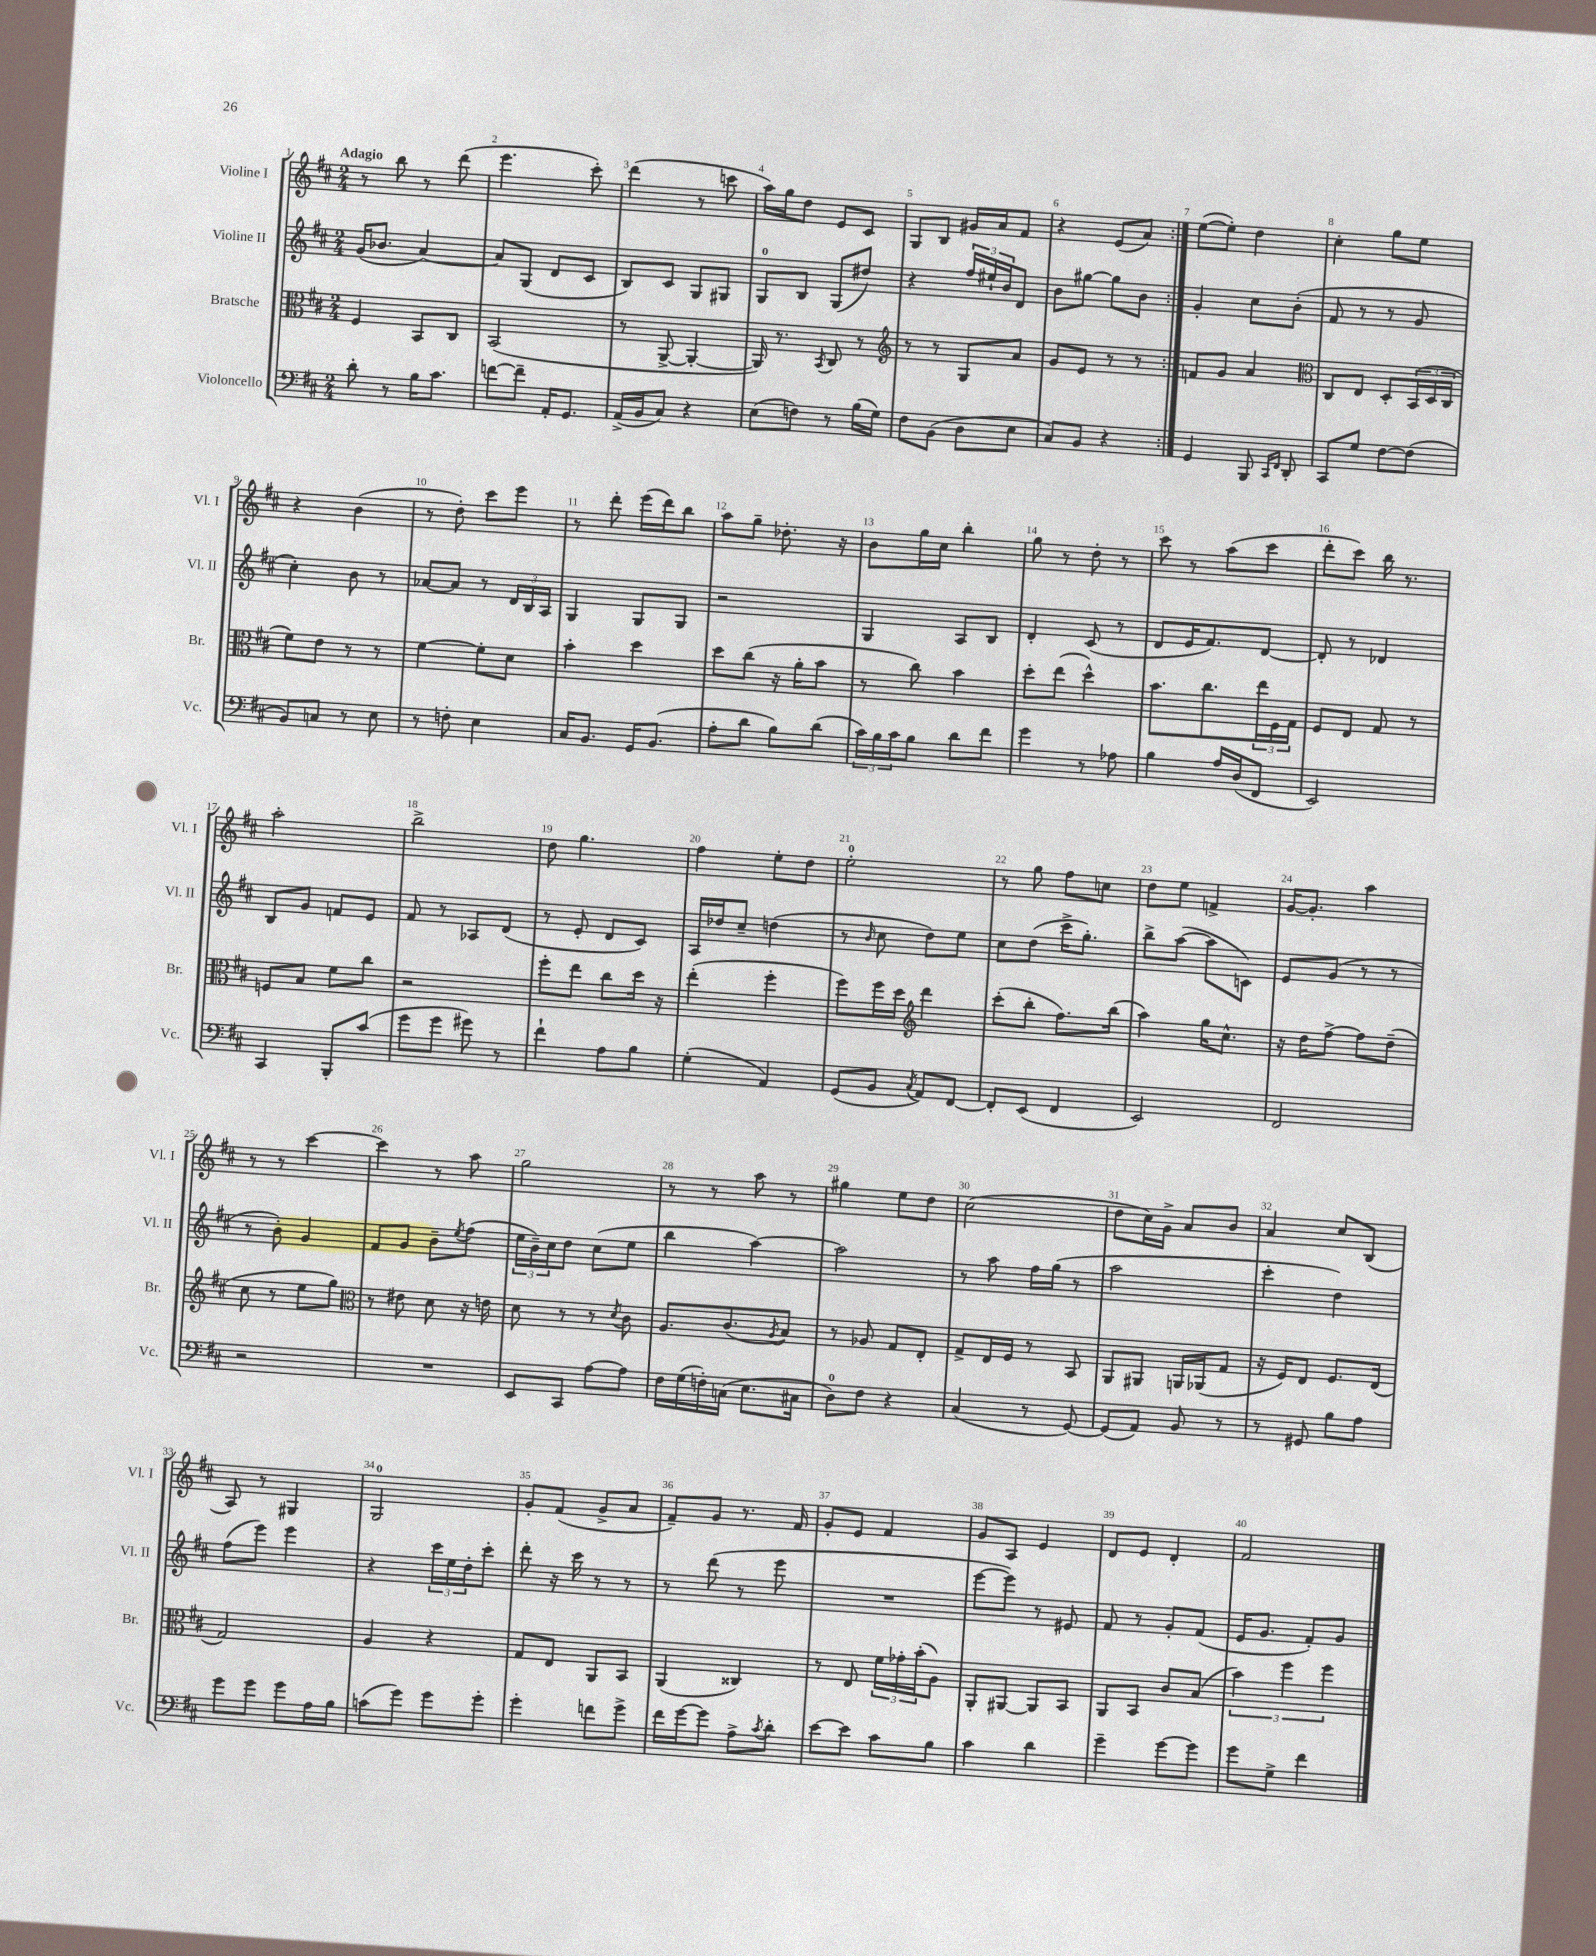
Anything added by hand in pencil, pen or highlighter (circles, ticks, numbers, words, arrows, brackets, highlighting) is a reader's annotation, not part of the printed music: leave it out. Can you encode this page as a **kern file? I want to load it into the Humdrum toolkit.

**kern	**kern	**kern	**kern
*staff4	*staff3	*staff2	*staff1
*clefF4	*clefC3	*clefG2	*clefG2
*k[f#c#]	*k[f#c#]	*k[f#c#]	*k[f#c#]
*M2/4	*M2/4	*M2/4	*M2/4
8d'	4F#	(16g	8r
.	.	8.b-	.
8r	.	.	8bb
16B	8BB	[4a)	8r
8.c#	.	.	.
.	8C#	.	(8ddd
=	=	=	=
[8f	(2BB	8a]	4.eee
8f~]	.	(8G	.
16AA'	.	8d	.
8.GG	.	.	.
.	.	8c#	8ccc#')
=	=	=	=
(16AA^	8r	8B)	(4ddd
16BB	.	.	.
8C#)	[8AA^	8c#	.
4r	4AA'_	8G	8r
.	.	8G#	8ccc
=	=	=	=
(8E	16AA])	8G	16aa)
.	8.r	.	16gg
8F)	.	8B	8dd
.	8qBB	.	.
8r	8C#	(8G	8e
(16B	8r	8dd#)	8c#
16G)	.	.	.
=	=	=	=
*	*clefG2	*	*
8F#	8r	4r	8G
(8BB	8r	.	8B
8D	8G	24ff#	16g#
.	.	24ee#`	.
.	.	.	16a
.	.	24b	.
8E	8a	8d	8f#
=	=	=	=
8C#)	8g	8b	4r
8BB	8e	[8gg#	.
4r	8r	8gg#]	(8e
.	8r	8b	8a)
=:|!	=:|!	=:|!	=:|!
4GG	8f	4g'	([8ee
.	8g	.	8ee'])
8BBB	4a	8cc#	4dd
16qqCC#	.	.	.
16qqFF#	.	.	.
8DD'	.	(8b'	.
=	=	=	=
*	*clefC3	*	*
8CC#	8C#	8f#	4cc#'
8G	8E	8r	.
[8F#	8D'	8r	8gg
(8F#]	(24BB	8g	8ee
.	24D	.	.
.	24C#	.	.
=	=	=	=
8BB)	8f#)	4cc#')	4r
8C	8e	.	.
8r	8r	8b	(4b
8E	8r	8r	.
=	=	=	=
8r	[4f#	[8a-	8r
8F'	.	8a-]	8dd')
4E	8f#']	8r	8ccc#
.	8d	24d	8eee
.	.	24B	.
.	.	24A	.
=	=	=	=
16C#	4b'	4G	8r
8.BB	.	.	.
.	.	.	8ddd'
16GG	4dd	8G	(16eee
(8.BB	.	.	16ddd)
.	.	8G	8bb
=	=	=	=
8A'	8dd	2r	8aa
8d	(8cc#	.	8gg~
8B)	16r	.	8.dd-'
.	16a'	.	.
(8d	8b	.	.
.	.	.	16r
=	=	=	=
24c#)	8r	4G	8b
24B	.	.	.
24c#	.	.	.
8B	8cc#)	.	16gg
.	.	.	16cc#
8d	4b	8A	4bb'
8f#	.	8B	.
=	=	=	=
4g	8dd'	4d'	8gg
.	(8ee	.	8r
8r	4dd^^)	(8c#	8dd'
8A-	.	8r	8r
=	=	=	=
4B	8.b	8d	8ccc#
.	.	16e	8r
.	8.cc#	8.f#)	.
16A	.	.	(8aa
(16D	.	.	.
8FF#	24ee	[8d	8ccc#
.	24F#	.	.
.	24G	.	.
=	=	=	=
2EE)	8F#	8d']	8ddd'
.	8E	8r	8ccc#)
.	8G	4d-	16bb
.	.	.	8.r
.	8r	.	.
=	=	=	=
4CC#	8F	8B	2aa'
.	8B	8g	.
8BBB'	8f#	8f	.
(8c#	8cc#	8e	.
=	=	=	=
8g	2r	8f#	2bb^
8g	.	8r	.
8g#)	.	8A-	.
8r	.	(8d	.
=	=	=	=
4f#`	8ff#'	8r	8dd
.	8ee	8e'	4.gg
8A	8cc#	8d	.
8B	16dd	8c#)	.
.	16r	.	.
=	=	=	=
(4G'	(4ee'	16A	4ff#
.	.	16dd-	.
.	.	8cc#~	.
4AA)	4ff#'	(4dd	8ee'
.	.	.	8dd
=	=	=	=
(8GG	8ff#)	8r	2ee'
.	.	16qqb	.
8BB	16ff#	8cc#	.
.	16dd	.	.
*	*clefG2	*	*
8qC#	.	.	.
8AA)	4ddd	8dd)	.
[8FF#	.	8ee	.
=	=	=	=
8FF#']	(8ccc#'	8cc#	8r
(8EE	8bb'	(8dd	8gg
4FF#	8.ff#)	16ccc#^	8ff#
.	.	8.gg')	.
.	.	.	8cc
.	(16bb	.	.
=	=	=	=
2EE)	4aa)	8bb^	8dd
.	.	([8aa	8ee
.	16gg	8aa]	4f^
.	8.cc#^^	.	.
.	.	8c)	.
=	=	=	=
2FF#	16r	8e	[16g
.	16dd	.	8.g']
.	[8ff#^	(8g	.
.	8ff#]	8r	4aa
.	(8dd~	8r	.
=	=	=	=
2r	8cc#	8r	8r
.	8r	8b')	8r
.	8ee	4g	[4ccc#
.	8gg)	.	.
=	=	=	=
*	*clefC3	*	*
2r	8r	8f#	4ccc#]
.	8e#	8g	.
.	8d	8b~	8r
.	.	8qee	.
.	16r	(8ff#	8aa
.	16e	.	.
=	=	=	=
8EE	8d	24ee	2gg
.	.	24b~)	.
.	.	24cc#	.
8CC#	8r	8dd	.
[8A	8r	(8cc#	.
.	8qd	.	.
8A]	8c#	8ee	.
=	=	=	=
16F#	8.A	4bb	8r
(16G	.	.	.
16F')	.	.	8r
(16C	(8.c#	.	.
8.E	.	[4aa)	8aa
.	8qA	.	.
.	8B)	.	8r
16C#	.	.	.
=	=	=	=
8D)	8r	2aa]	4gg#
8F#	8A-	.	.
4r	8G	.	8ee
.	8E'	.	8dd
=	=	=	=
(4C#	8G^	8r	(2cc#
.	16E	8aa	.
.	16F#	.	.
8r	8r	16ff#	.
.	.	(16gg	.
[8GG)	8BB	8r	.
=	=	=	=
(8GG]	8AA	2aa	8dd
8AA)	8AA#	.	16cc#)
.	.	.	16g^
8BB	16AA	.	8a
.	(16AA-	.	.
8r	8G	.	8b
=	=	=	=
8r	16r	4ccc#'	4a
.	16F#)	.	.
8GG#	8E	.	.
8B	8.F#	4dd)	8cc#
8A	.	.	(8B
.	(16E	.	.
=	=	=	=
8g	2G)	(8ff#	8A)
8g	.	8eee)	8r
8g	.	4eee	4G#
16A	.	.	.
16B	.	.	.
=	=	=	=
(8c	4A	4r	2G
8g)	.	.	.
8g	4r	24ccc#	.
.	.	24ee	.
.	.	24dd'	.
8g'	.	8ccc#'	.
=	=	=	=
4g'	8G	8ddd'	8g'
.	8E	16r	(8f#
.	.	16ccc#	.
8f	8AA	8r	8g^
8g^	8BB	8r	8a
=	=	=	=
16f#	(4AA	8r	8f#~)
[16g	.	.	.
8g]	.	(8ddd	8g
8A^	4C##)	8r	8.r
8qc#	.	.	.
8d'	.	8eee	.
.	.	.	16f#
=	=	=	=
[8e	8r	2r	8g'
8e]	8E	.	8e
8c#	24f#	.	4f#
.	24g-'	.	.
.	(24b'	.	.
8B	8A)	.	.
=	=	=	=
4c#	8AA'	[8eee	8g
.	[8AA#	8eee])	8A
4d	8AA#]	8r	4e
.	8BB	8e#	.
=	=	=	=
4g~	8AA	8f#	8d
.	8BB	8r	8e
[8g	8c#	8g'	4d'
8g]	(8B	(8f#	.
=	=	=	=
8g	6b)	16e	2f#
.	.	8.g	.
8G^	.	.	.
.	6ff#	.	.
4f#	.	8f#')	.
.	6ff#	.	.
.	.	8g	.
==	==	==	==
*-	*-	*-	*-
